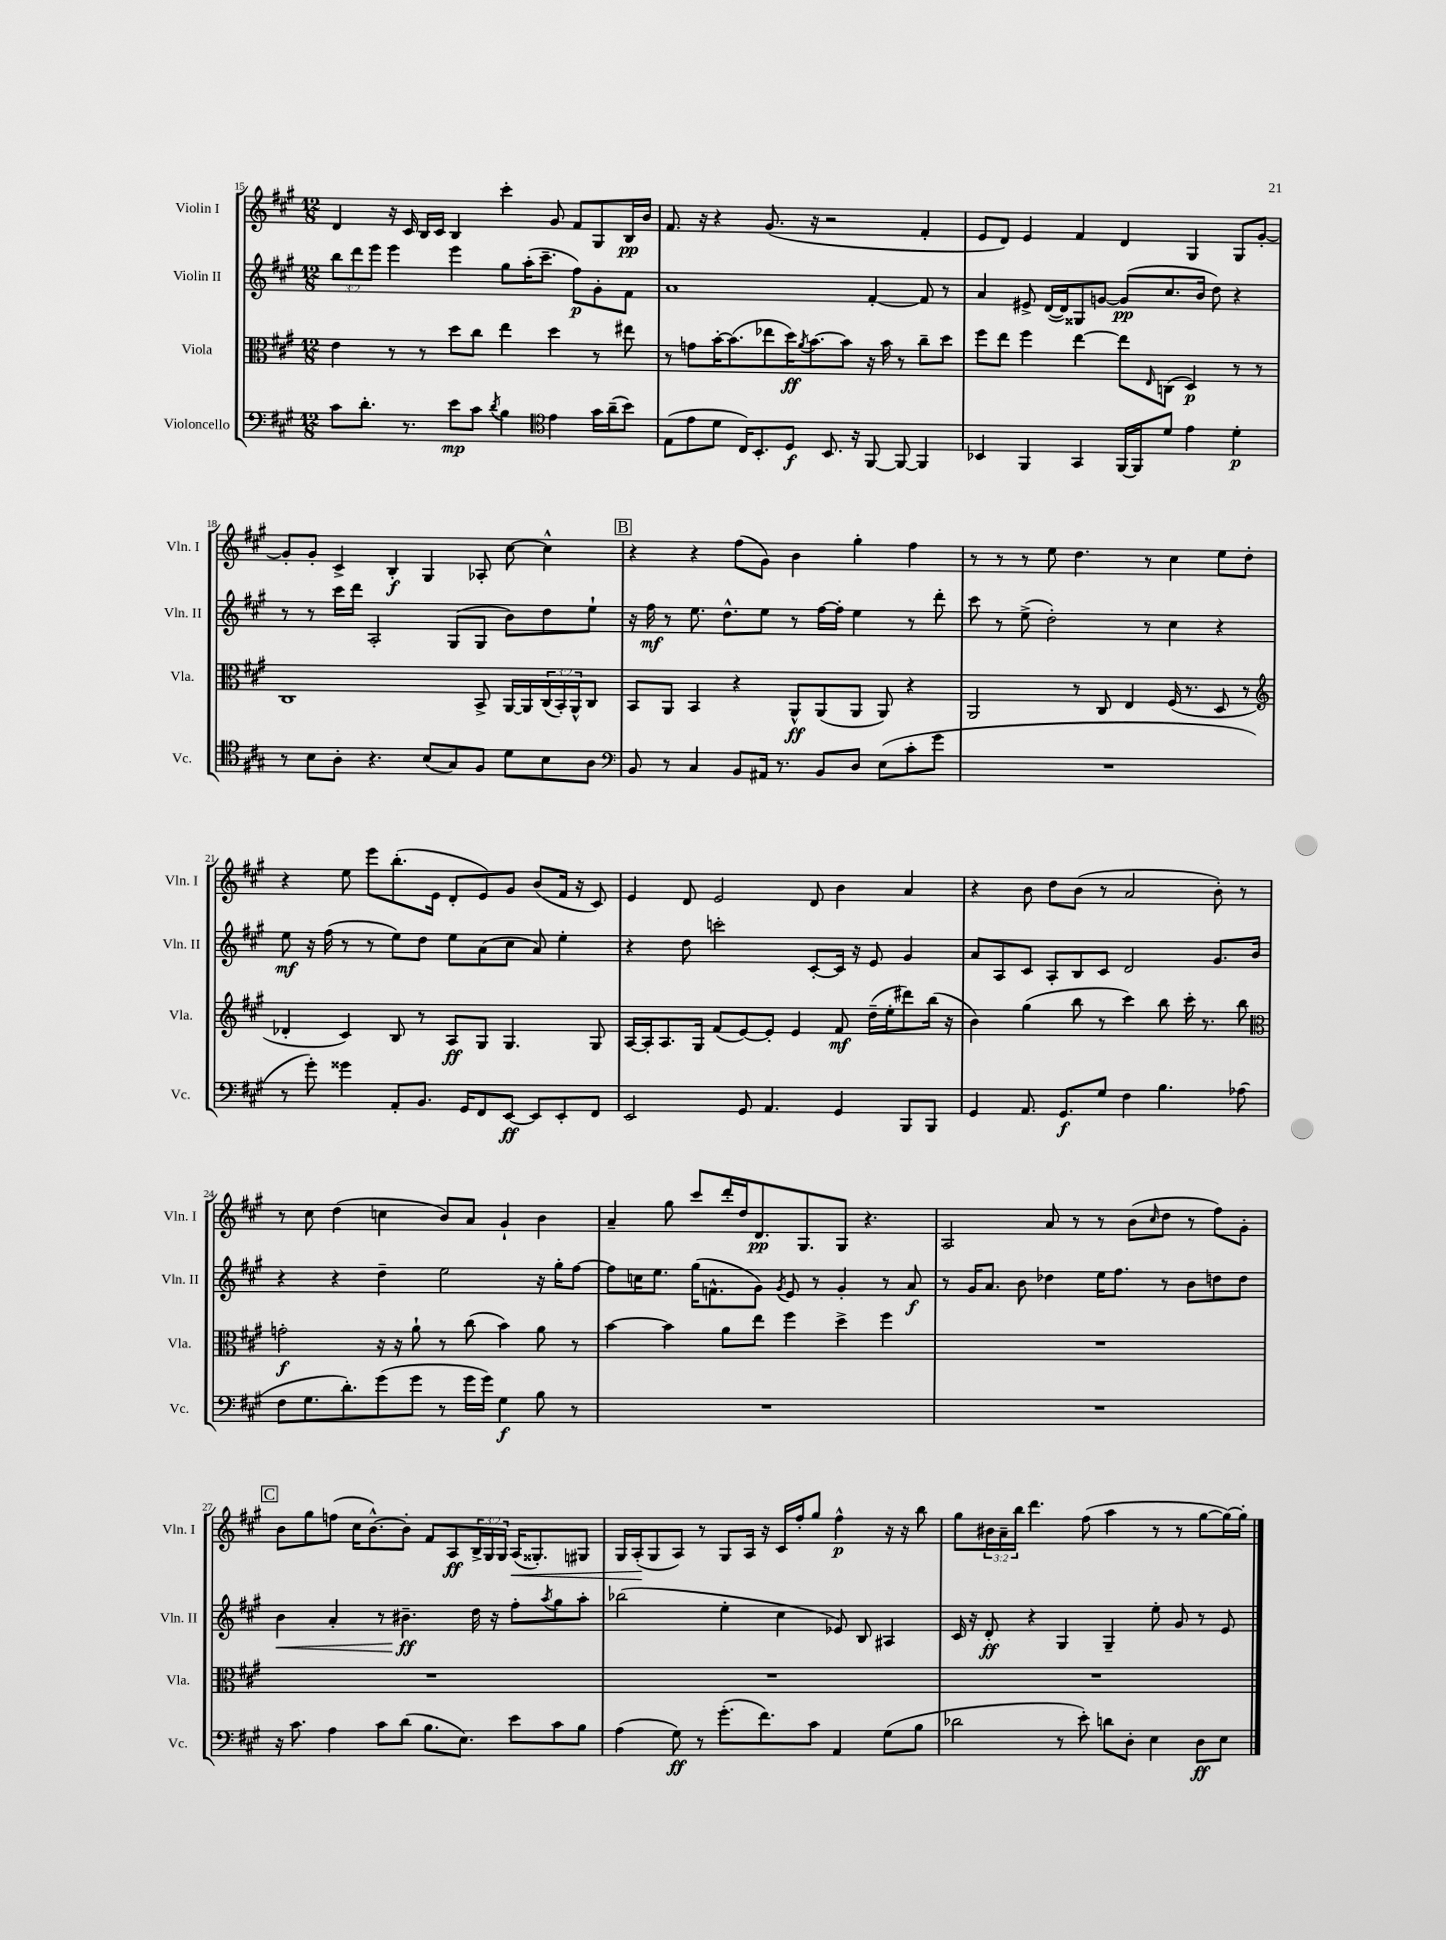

**kern	**kern	**kern	**kern
*staff4	*staff3	*staff2	*staff1
*clefF4	*clefC3	*clefG2	*clefG2
*k[f#c#g#]	*k[f#c#g#]	*k[f#c#g#]	*k[f#c#g#]
*M12/8	*M12/8	*M12/8	*M12/8
8c#	4e	12bb	4d
.	.	12ddd	.
8.d'	.	.	.
.	.	12eee	.
.	8r	4eee	16r
8.r	.	.	16c#
.	8r	.	16B
.	.	.	16c#
8e	8dd	4eee	4B
8c#	8cc#	.	.
8qd	.	.	.
4B	4ee	8gg#	4ccc#'
.	.	(16aa'	.
.	.	8.ccc#~	.
*clefC4	*	*	*
4e	4dd	.	8g#
.	.	8ff#)	8f#
16g#	8r	8g#'	8G#
(16a~	.	.	.
8b)	8ee#	8f#	16B
.	.	.	16b
=	=	=	=
(8E	8r	1a	8.f#
8e	8g	.	.
.	.	.	16r
8d	[16b'	.	4r
.	(8.b]	.	.
16C#)	.	.	.
8.BB'	.	.	.
.	8ee-	.	(8.g#
8D	16dd)	.	.
.	8qa	.	.
.	[8.b	.	16r
8.BB	.	.	2r
.	8b]	.	.
16r	.	.	.
[8FF#	16r	[4f#'	.
.	16b	.	.
8FF#_	8r	.	.
4FF#]	8cc#~	8f#]	4f#'
.	8dd	8r	.
=	=	=	=
4BB-	8ff#	4a	8e
.	8ee	.	8d)
4FF#	4ff#	8e#^	4e
.	.	([16d	.
.	.	16d])	.
4GG#	[4ee	8G##	4f#
.	.	[8g	.
[16FF#	8ee]	(8g]	4d
16FF#]	.	.	.
.	16qqE	.	.
8d	(8C	8.cc#	.
4e	4D)	.	4G#
.	.	16b	.
.	.	8dd)	.
4d'	8r	4r	8G#
.	8r	.	[8g#'
=	=	=	=
8r	1C#	8r	8g#']
8B	.	8r	8g#'
8A'	.	16ccc#	4c#^
.	.	16ddd	.
4.r	.	2A'	.
.	.	.	4B'
(8B	.	.	4G#
8G#)	.	(8G#	.
8F#	8BB^	8G#	8A-'
8d	[16AA	8b)	[8cc#
.	16AA]	.	.
8B	(24C#	8dd	4cc#^^]
.	24BB')	.	.
.	24AA^^	.	.
8A	8C#	8ee`	.
=	=	=	=
*clefF4	*	*	*
8BB	8BB	16r	4r
.	.	16ff#	.
8r	8AA	8r	.
4C#	4BB	8.ee	4r
.	.	8.dd^^	.
8BB	4r	.	(8ff#
16AA#	.	8ee	8g#)
8.r	.	.	.
.	8AA^^	8r	4b
8BB	(8AA	[16ff#	.
.	.	16ff#']	.
8D	8AA	4ee	4gg#'
(8E	8AA)	.	.
8c#'	4r	8r	4ff#
8g#	.	8ddd'	.
=	=	=	=
1.r	2AA	8ccc#	8r
.	.	8r	8r
.	.	(8ee^	8r
.	.	2dd')	8ee
.	8r	.	4.dd
.	8C#	.	.
.	4E	.	.
.	.	8r	8r
.	(16F#	4cc#	4cc#
.	8.r	.	.
.	8D	4r	8ee
.	8r	.	8dd'
=	=	=	=
*	*clefG2	*	*
8r	4d-'	8ee	4r
8g#')	.	16r	.
.	.	(16ff#	.
4g##	4c#)	8r	8ee
.	.	8r	8eee
8AA'	8B	8ee)	(8.bb'
8.BB	8r	8dd	.
.	.	.	16e
.	8A	8ee	8d'
16GG#	.	.	.
8FF#	8G#	(8a	8e)
[8EE	4.G#	8cc#	8g#
8EE]	.	8a)	(8b
8EE'	.	4ee'	16f#
.	.	.	16r
8FF#	8G#	.	8c#)
=	=	=	=
2EE	[16A	4r	4e
.	16A']	.	.
.	8.A	.	.
.	.	8dd	8d
.	16G#	.	.
.	(8f#	2ccc'	2e
8GG#	[8e)	.	.
4.AA	8e']	.	.
.	4e	.	.
.	.	[8c#'	8d
4GG#	8f#	16c#]	4b
.	.	16r	.
.	(16dd~	8e	.
.	16ee'	.	.
8BBB	8ddd#)	4g#	4a
8BBB	(16bb	.	.
.	16r	.	.
=	=	=	=
4GG#	4b)	8a	4r
.	.	8A	.
8.AA	(4gg#	8c#	8b
.	.	8A'	8dd
8.GG#	.	.	.
.	8bb	8B	(8b
8G#	8r	8c#	8r
4F#	4ccc#)	2d	2a
4.B	8bb	.	.
.	16ccc#'	.	.
.	8.r	.	.
.	.	8.g#	8b')
(8A-	8bb	.	8r
.	.	16b	.
=	=	=	=
*	*clefC3	*	*
8F#	2g'	4r	8r
8.G#	.	.	8cc#
.	.	4r	(4dd
8.d')	.	.	.
(8g#	16r	4dd~	4cc
.	16r	.	.
8g#	8a`	.	.
8r	8r	2ee	8b)
16g#	(8cc#	.	8a
16g#)	.	.	.
4G#	4b)	.	4g#`
8B	8a	16r	4b
.	.	16gg#'	.
8r	8r	[8ff#	.
=	=	=	=
1.r	[4b	8ff#]	4a~
.	.	16cc	.
.	.	8.ee	.
.	4b]	.	8gg#
.	.	(16gg#	8ccc#
.	.	8.f^^	.
.	8a	.	16ddd'
.	.	.	16dd
.	8ee	8g#)	8.d
.	.	8qg#	.
.	4ff#	8e	.
.	.	.	8.G#
.	.	8r	.
.	4dd^	4g#'	8G#
.	.	.	4.r
.	4ff#	8r	.
.	.	8a	.
=	=	=	=
1.r	1.r	8r	2A
.	.	16g#	.
.	.	8.a	.
.	.	8b	.
.	.	4dd-	8a
.	.	.	8r
.	.	16ee	8r
.	.	8.ff#	.
.	.	.	(8b
.	.	.	16qqcc#
.	.	8r	8dd
.	.	8b	8r
.	.	8dd	8ff#)
.	.	8dd	8g#'
=	=	=	=
16r	1.r	4b	8b
8.c#	.	.	.
.	.	.	8gg#
4A	.	4a'	(8ff
.	.	.	16cc#
.	.	.	[8.b^^)
8c#	.	8r	.
(8d	.	4.b#~	8b']
8.B	.	.	8f#
.	.	.	8A
8.E)	.	.	.
.	.	16dd	24B^
.	.	.	24G#
.	.	16r	.
.	.	.	24G#
8e	.	8ff#'	(16A
.	.	.	8.G##')
.	.	8qaa	.
8c#	.	8gg#	.
8B	.	8aa'	8G#
=	=	=	=
(4A	1.r	(2bb-	16G#
.	.	.	(16A'
.	.	.	8G#
8G#)	.	.	8A)
8r	.	.	8r
(8.g#'	.	4ee'	8G#
.	.	.	16A
8.f#)	.	.	16r
.	.	4cc#	16c#
.	.	.	16ff#'
8c#	.	.	8gg#
4AA	.	8e-)	4ff#^^
.	.	8B	.
(8G#	.	4A#	16r
.	.	.	16r
8B	.	.	8bb
=	=	=	=
2d-	1.r	16c#	8gg#
.	.	16r	.
.	.	8d'	24b#
.	.	.	24a~
.	.	.	24bb
.	.	4r	4.ddd
8r	.	4G#	.
8e')	.	.	(8ff#
8d	.	4G#~	4aa
8D'	.	.	.
4E	.	8ee'	8r
.	.	8g#	8r
8D	.	8r	[8gg#
8E	.	8e	16gg#_)
.	.	.	16gg#']
==	==	==	==
*-	*-	*-	*-
